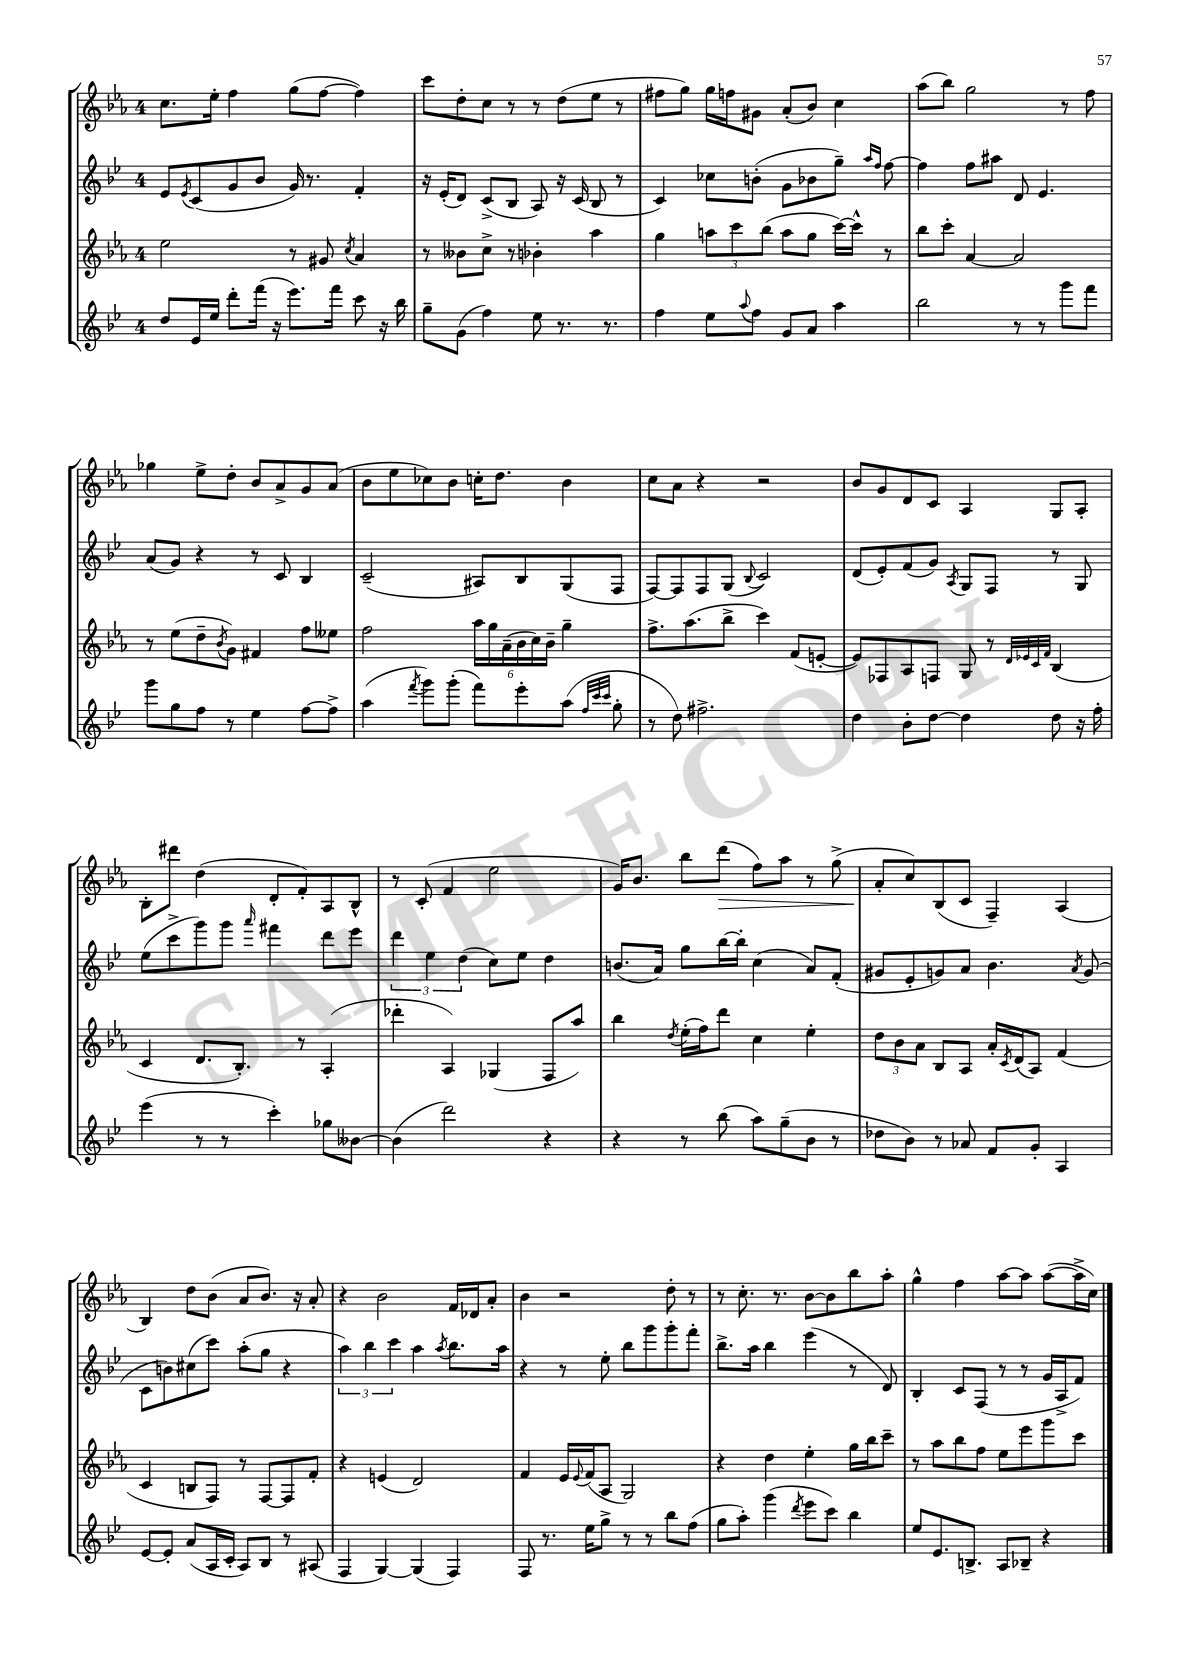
<<
\new StaffGroup <<
\new Staff = "s0" {
    \clef treble \key ees \major \once \override Staff.TimeSignature.style = #'single-digit \time 4/4
    c''8. ees''16-. f''4 g''8( f''8~ f''4) |
    c'''8 d''8-. c''8 r8 r8 d''8( ees''8 r8 |
    fis''8 g''8) g''16 f''16 gis'8 aes'8-.( bes'8) c''4 |
    aes''8( bes''8) g''2 r8 f''8 |
    ges''4 ees''8-> d''8-. bes'8 aes'8-> g'8 aes'8( |
    bes'8 ees''8 ces''8) bes'8 c''16-. d''8. bes'4 |
    c''8 aes'8 r4 r2 |
    bes'8 g'8 d'8 c'8 aes4 g8 aes8-. |
    bes8-. dis'''8 d''4( d'8-. f'8-.) aes8 bes8-^ |
    r8 c'8-.( f'4 ees''2 |
    g'16) bes'8. bes''8 d'''8\>( f''8) aes''8 r8 g''8->( |
    aes'8-.\! c''8) bes8( c'8 f4--) aes4( |
    bes4) d''8 bes'8( aes'8 bes'8.) r16 aes'8-. |
    r4 bes'2 f'16 des'16 aes'8-. |
    bes'4 r2 d''8-. r8 |
    r8 c''8.-. r8. bes'8~ bes'8 bes''8 aes''8-. |
    g''4-^ f''4 aes''8~ aes''8 aes''8~( aes''16-> c''16) \bar "|." |
}
\new Staff = "s1" {
    \clef treble \key bes \major \once \override Staff.TimeSignature.style = #'single-digit \time 4/4
    ees'8 \acciaccatura { ees'8 } c'8( g'8 bes'8 g'16) r8. f'4-. |
    r16 ees'16-.( d'8) c'8->( bes8 a8) r16 c'16( bes8 r8 |
    c'4) ces''8 b'8-.( g'8 bes'8 g''8--) \grace { a''16 f''16 } f''8~ |
    f''4 f''8 ais''8 d'8 ees'4. |
    a'8( g'8) r4 r8 c'8 bes4 |
    c'2--( ais8) bes8 g8( f8 |
    f8~) f8 f8 g8( \appoggiatura { bes8 } c'2) |
    d'8( ees'8-.) f'8( g'8) \acciaccatura { a8 } g8 f8 r8 g8 |
    ees''8( c'''8-> g'''8) g'''8 \grace { a'''16 } fis'''4 d'''8 ees'''8 |
    \tuplet 3/2 { d'''4 ees''4 d''4( } c''8) ees''8 d''4 |
    b'8.( a'16) g''8 bes''16~ bes''16-. c''4( a'8) f'8-.( |
    gis'8 ees'8-. g'8) a'8 bes'4. \acciaccatura { a'8 } g'8( |
    c'8 b'8) cis''8( c'''8) a''8-.( g''8 r4 |
    \tuplet 3/2 { a''4) bes''4 c'''4 } a''4 \acciaccatura { a''8 } bes''8. a''16 |
    r4 r8 ees''8-. bes''8 g'''8 g'''8-. f'''8-. |
    bes''8.-> a''16 bes''4 ees'''4( r8 d'8) |
    bes4-. c'8 f8( r8 r8 g'16 a16-> f'8) \bar "|." |
}
\new Staff = "s2" {
    \clef treble \key ees \major \once \override Staff.TimeSignature.style = #'single-digit \time 4/4
    ees''2 r8 gis'8 \acciaccatura { c''8 } aes'4 |
    r8 beses'8 c''8-> r8 bes'4-. aes''4 |
    g''4 \tuplet 3/2 { a''8 c'''8 bes''8( } a''8 g''8 c'''16~) c'''16-^ r8 |
    bes''8 c'''8-. aes'4~ aes'2 |
    r8 ees''8( d''8-- \acciaccatura { bes'8 } g'8) fis'4 f''8 eeses''8 |
    f''2 \tuplet 6/4 { aes''16 g''16 aes'16--( bes'16 c''16) bes'16-- } g''4-- |
    f''8.-> aes''8.( bes''8-> c'''4) f'8( e'8~-. |
    e'8) fes8 aes8 f8 g8 r8 \grace { d'32 ees'32 c'32 f'32 } bes4( |
    c'4 d'8. bes8.-.) r8 aes4-.( |
    des'''4-. aes4) ges4( f8 aes''8) |
    bes''4 \acciaccatura { d''8 } ees''16-.( f''16) d'''8 c''4 ees''4-. |
    \tuplet 3/2 { d''8 bes'8 aes'8 } bes8 aes8 aes'16-. \acciaccatura { c'8 } d'16( aes8) f'4( |
    c'4 b8 f8) r8 f8~ f8 f'8-. |
    r4 e'4( d'2) |
    f'4 ees'16 \appoggiatura { ees'8 } f'16( aes8 g2) |
    r4 d''4 ees''4-. g''16 bes''16 c'''8-- |
    r8 aes''8 bes''8 f''8 ees''8 ees'''8 g'''8 c'''8 \bar "|." |
}
\new Staff = "s3" {
    \clef treble \key bes \major \once \override Staff.TimeSignature.style = #'single-digit \time 4/4
    d''8 ees'16 ees''16 d'''8-. f'''16( r16 ees'''8.) f'''16 c'''8 r16 bes''16 |
    g''8-- g'8( f''4) ees''8 r8. r8. |
    f''4 ees''8 \appoggiatura { a''8 } f''8 g'8 a'8 a''4 |
    bes''2 r8 r8 g'''8 f'''8 |
    g'''8 g''8 f''8 r8 ees''4 f''8~ f''8-> |
    a''4( \acciaccatura { f'''8 } g'''8) g'''8-.( f'''8) ees'''8-. a''8( \grace { f''32 c'''32 c'''32 } g''8-. |
    r8 d''8) fis''2.-> |
    d''4 bes'8-. d''8~ d''4 d''8 r16 f''16-. |
    ees'''4( r8 r8 c'''4-.) ges''8 beses'8~ |
    beses'4( d'''2) r4 |
    r4 r8 bes''8( a''8) g''8--( bes'8 r8 |
    des''8 bes'8) r8 aes'8 f'8 g'8-. a4 |
    ees'8~ ees'8-. a'8( a16 c'16-. a8) bes8 r8 ais8( |
    f4 g4~) g4( f4) |
    f8 r8. ees''16 g''8-> r8 r8 bes''8 f''8( |
    g''8 a''8-.) g'''4( \acciaccatura { d'''8 } ees'''8 c'''8) bes''4 |
    ees''8 ees'8. b8.-> a8 bes8-- r4 \bar "|." |
}
>>
>>
\layout { \context { \Score \remove "Bar_number_engraver" } }
